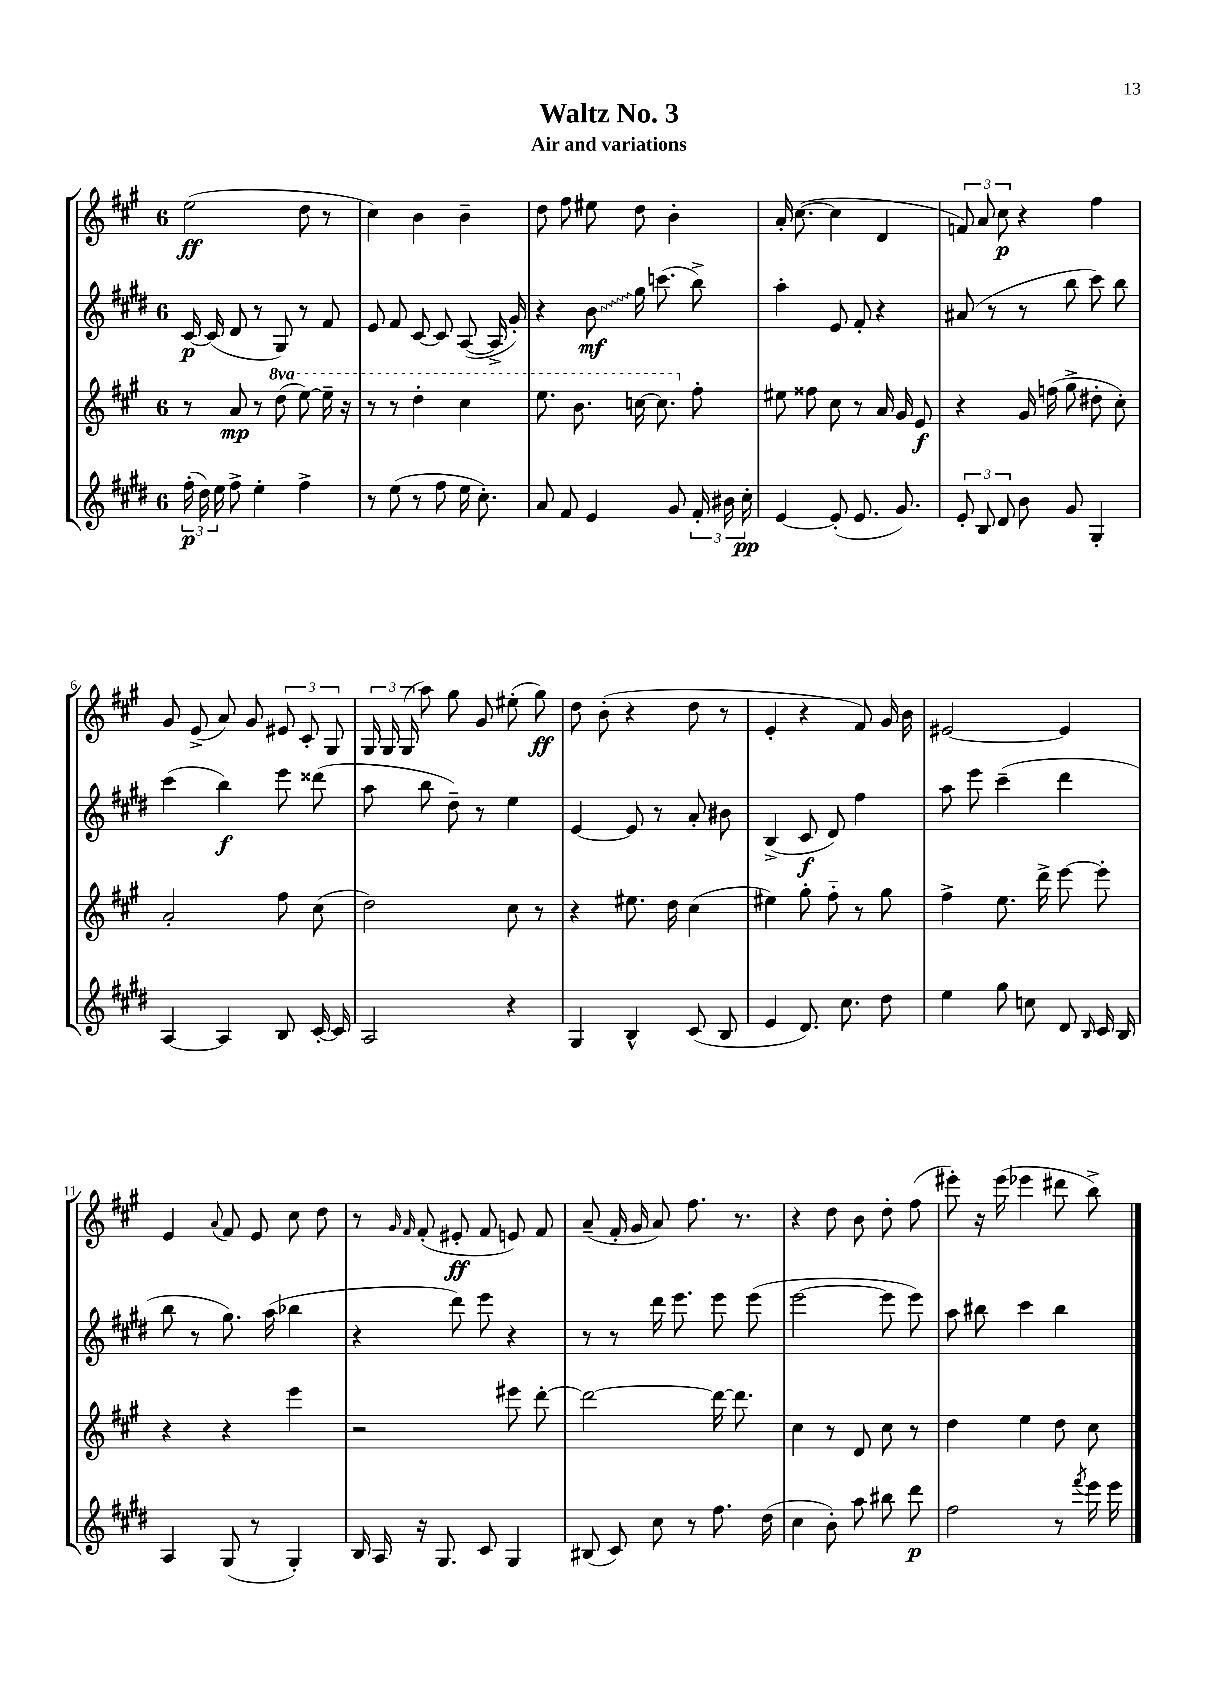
\header { title = "Waltz No. 3" subtitle = "Air and variations" }
<<
\new StaffGroup <<
\new Staff = "s0" {
    \clef treble \key a \major \once \override Staff.TimeSignature.style = #'single-digit \time 6/8
    \autoBeamOff e''2\ff( d''8 r8 |
    cis''4) b'4 b'4-- |
    d''8 fis''8 eis''8 d''8 b'4-. |
    a'16-. cis''8.~( cis''4 d'4 |
    \tuplet 3/2 { f'8) a'8 cis''8\p } r4 fis''4 |
    gis'8 e'8->( a'8) gis'8 \tuplet 3/2 { eis'8 cis'8-. gis8 } |
    \tuplet 3/2 { gis16 gis16 gis16( } a''8) gis''8 gis'8 eis''8-.( gis''8\ff) |
    d''8 b'8-.( r4 d''8 r8 |
    e'4-. r4 fis'8) gis'16 b'16 |
    eis'2~ eis'4 |
    e'4 \appoggiatura { a'8 } fis'8 e'8 cis''8 d''8 |
    r8 \grace { gis'16 fis'16 } fis'8-.( eis'8-.\ff fis'8 e'8) fis'8 |
    a'8--( fis'16-. gis'16 a'8) fis''8. r8. |
    r4 d''8 b'8 d''8-. fis''8( |
    eis'''8-.) r16 eis'''16( ees'''4 dis'''8 b''8->) \bar "|." |
}
\new Staff = "s1" {
    \clef treble \key e \major \once \override Staff.TimeSignature.style = #'single-digit \time 6/8
    \autoBeamOff cis'16~\p cis'16( dis'8 r8 gis8) r8 fis'8 |
    e'8 fis'8 cis'8~ cis'8 a8~( a16-> gis'16-.) |
    r4 \once \override Glissando.style = #'zigzag b'8\glissando\mf gis''16 c'''8.( b''8->) |
    a''4-. e'8 fis'8-. r4 |
    ais'8( r8 r8 b''8 cis'''8) b''8 |
    cis'''4( b''4\f) e'''8 disis'''8( |
    a''8 b''8 dis''8--) r8 e''4 |
    e'4~ e'8 r8 a'8-. bis'8 |
    b4->( cis'8\f dis'8) fis''4 |
    a''8 e'''8 cis'''4--( dis'''4 |
    b''8 r8 gis''8.) a''16( bes''4 |
    r4 dis'''8) e'''8 r4 |
    r8 r8 dis'''16 e'''8. e'''8 e'''8( |
    e'''2~ e'''8 e'''8) |
    a''8 bis''8 cis'''4 bis''4 \bar "|." |
}
\new Staff = "s2" {
    \clef treble \key a \major \once \override Staff.TimeSignature.style = #'single-digit \time 6/8 \set Staff.ottavationMarkups = #ottavation-simple-ordinals
    \autoBeamOff r8 a'8\mp r8 \ottava #1 d'''8( e'''8~) e'''16-- r16 |
    r8 r8 d'''4-. cis'''4 |
    e'''8. b''8. c'''16~ c'''8. \ottava #0 fis''8-. |
    eis''8 fisis''8 cis''8 r8 a'16 gis'16 e'8\f |
    r4 gis'16 f''16( gis''8-> dis''8-. cis''8-.) |
    a'2-. fis''8 cis''8( |
    d''2) cis''8 r8 |
    r4 eis''8. d''16 cis''4( |
    eis''4) gis''8-. fis''8-_ r8 gis''8 |
    fis''4-> e''8. d'''16-> e'''8~ e'''8-. |
    r4 r4 e'''4 |
    r2 eis'''8 d'''8~-. |
    d'''2~ d'''16~ d'''8. |
    cis''4 r8 d'8 cis''8 r8 |
    d''4 e''4 d''8 cis''8 \bar "|." |
}
\new Staff = "s3" {
    \clef treble \key e \major \once \override Staff.TimeSignature.style = #'single-digit \time 6/8
    \autoBeamOff \tuplet 3/2 { fis''16-.\p( dis''16) e''16 } fis''8-> e''4-. fis''4-> |
    r8 e''8( r8 fis''8 e''16 cis''8.-.) |
    a'8 fis'8 e'4 gis'8 \tuplet 3/2 { fis'16-. bis'16 cis''16-.\pp } |
    e'4~ e'8-.( e'8. gis'8.) |
    \tuplet 3/2 { e'8-. b8 dis'8 } b'8 gis'8 gis4-. |
    a4~ a4 b8 cis'16~-. cis'16 |
    a2 r4 |
    gis4 b4-^ cis'8( b8 |
    e'4 dis'8.) cis''8. dis''8 |
    e''4 gis''8 c''8 dis'8 \grace { b16 } cis'16 b16 |
    a4 gis8( r8 gis4-.) |
    b16 a16 r16 gis8. cis'8 gis4 |
    bis8( cis'8) cis''8 r8 fis''8. dis''16( |
    cis''4 b'8-.) a''8 bis''8 dis'''8\p |
    fis''2 r8 \acciaccatura { fis'''8 } e'''16 e'''16 \bar "|." |
}
>>
>>
